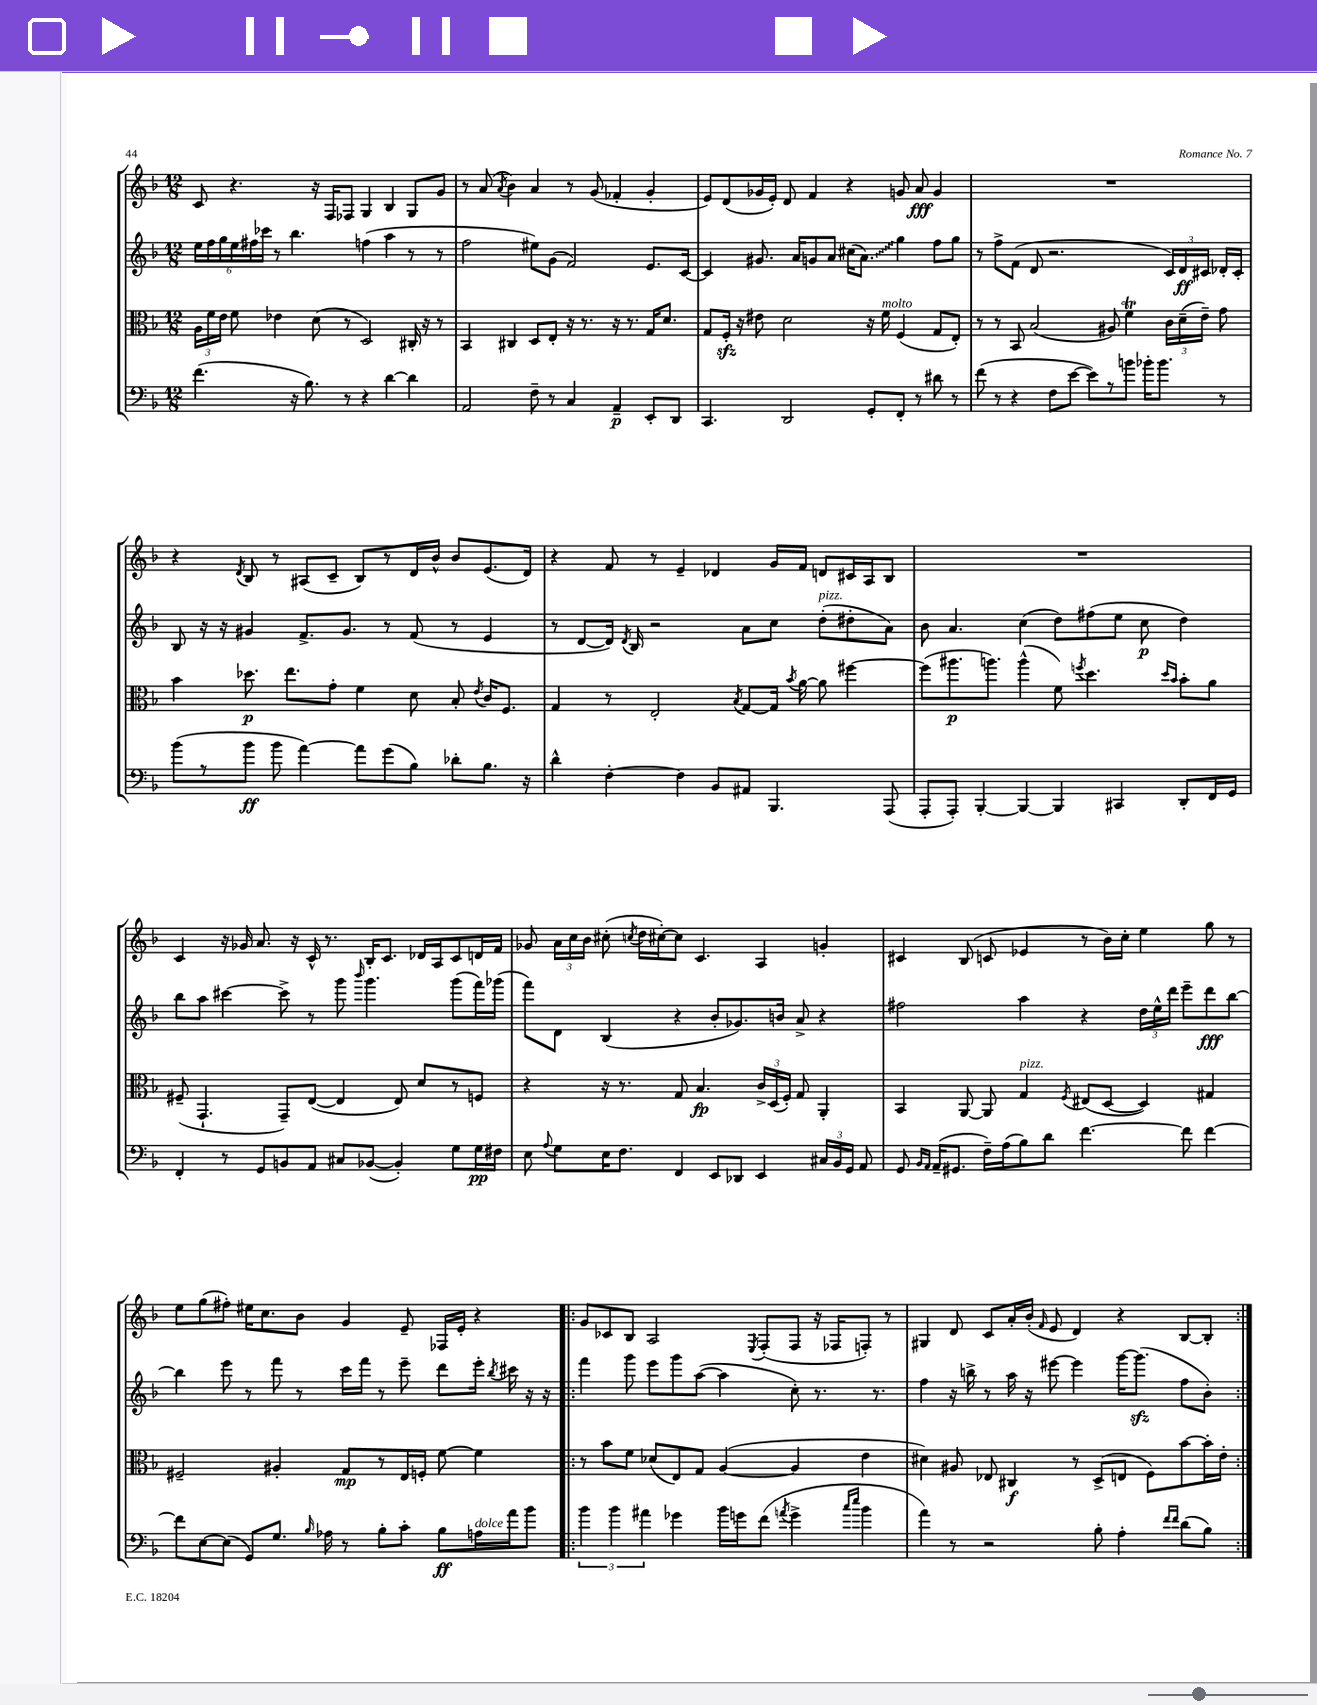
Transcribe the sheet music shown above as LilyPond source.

<<
\new StaffGroup <<
\new Staff = "s0" {
    \clef treble \key f \major \numericTimeSignature \time 12/8
    \autoBeamOff c'8 r4. r16 f16[ fes8] g4 bes4 g8[ g'8] |
    r8 a'8( \acciaccatura { a'8 } bes'4) a'4 r8 g'8( fes'4-. g'4-. |
    e'8[) d'8( ges'16 e'16]-.) d'8 f'4 r4 g'8 a'8\fff g'4 |
    R1. |
    r4 \acciaccatura { d'8 } bes8 r8 ais8[( c'8]-- bes8[) r8 d'16 bes'16]-^ bes'8[ e'8.( d'16]) |
    r4 f'8 r8 e'4-- des'4 g'16[ f'16] d'8[ cis'16 a16 bes8] |
    R1. |
    c'4 r16 ges'16 a'8. r16 c'16-^ r8. bes16[-. c'8.] des'16[ a16 c'8 d'16 f'16] |
    ges'8 \tuplet 3/2 { a'16[ c''16 bes'16] } cis''8-.( \acciaccatura { c''8 } d''16[ cis''16~-.) cis''8] c'4. a4 g'4-. |
    cis'4 bes8( c'8 ees'4 r8 bes'16[) c''16]-. e''4 g''8 r8 |
    e''8[ g''8( fis''8]-.) eis''16[ c''8. bes'8] g'4 e'8-- fes16[ e'16]-. r4 |
    \repeat volta 2 { g'8[ ces'8 bes8] a2 \acciaccatura { e8 } f8[-.( f8] r16 fes16[ f8]-.) r8 |
    gis4 d'8 c'8[ a'16-. bes'16]-.( \grace { f'16 } e'8 d'4) r4 bes8[~ bes8]-. | }
}
\new Staff = "s1" {
    \clef treble \key f \major \numericTimeSignature \time 12/8
    \autoBeamOff \tuplet 6/4 { e''16[ f''16 g''16 e''16 fis''16 ces'''16] } r8 bes''4. f''4( a''4 r8 r8 |
    f''2 eis''8[) g'8]( f'2) e'8.[ c'16]~ |
    c'4 gis'8. a'16[ g'8 a'8] cis''16[( \once \override Glissando.style = #'zigzag a'8.]\glissando) g''4 f''8[ g''8] |
    r8 f''8[-> f'8]( d'8 r2. \tuplet 3/2 { c'16[) d'16\ff cis'16] } des'16[-. cis'16]-. |
    bes8 r16 r16 gis'4 f'8.[-> gis'8.] r8 f'8( r8 e'4 |
    r8 d'8[~ d'16]) \acciaccatura { d'8 } bes16 r2 a'8[ c''8] d''8[-.^\markup { \italic "pizz." }( dis''8-. a'8]) |
    bes'8 a'4. c''4( d''8[) fis''8( e''8] c''8\p d''4) |
    bes''8[ a''8] cis'''4~ cis'''8-> r8 g'''8 \grace { bes'''16 } g'''4. g'''8[( f'''16) ges'''16]( |
    f'''8[) d'8] bes4( r4 bes'8[-. ges'8.) b'16] a'8-> r4 |
    fis''2 a''4 r4 \tuplet 3/2 { d''16[ e''16-^ d'''16] } e'''8[-- d'''8\fff bes''8]~ |
    bes''4 e'''8 r8 f'''8 r8 c'''16[ f'''16] r8 e'''8-- d'''8[ e'''16]-. \acciaccatura { bes''8 } cis'''16 r16 r16 |
    \repeat volta 2 { f'''4 g'''8 e'''8[ g'''8 a''8]~( a''4 c''8-.) r8. r8. |
    f''4 r16 b''16-> r8 a''16 r16 eis'''8~ eis'''4 g'''16[~ g'''8.]\sfz( f''8[ bes'8]-.) | }
}
\new Staff = "s2" {
    \clef alto \key f \major \numericTimeSignature \time 12/8
    \autoBeamOff \tuplet 3/2 { a16[ f'16 e'16] } f'8 ees'4 d'8( r8 d2) cis16-. r16 r8 |
    bes,4 cis4 d8[ e8]-. r16 r8. r16 r8. g16[ d'8.] |
    g8[ f16]-.\sfz r16 eis'8 d'2 r16 f'16^\markup { \italic "molto" } f4( g8[ e8]-.) |
    r8 r8 bes,8 bes2( ais8) f'4\trill \tuplet 3/2 { c'16[ d'16--( e'16]--) } g'8 |
    bes'4 des''8.\p e''8.[ g'8]-. f'4 d'8 bes8-. \acciaccatura { e'8 } c'16[ f8.] |
    g4 r8 e2-. \acciaccatura { bes8 } g8[~ g16] \acciaccatura { bes'8 } a'16~ a'8 fis''4~ |
    fis''8[( ais''8.\p a''8.]) a''4-^( f'8) \acciaccatura { f''8 } d''4. \grace { d''16[ bes'16] } bes'8[-. a'8] |
    fis8--( g,4.-! g,8[--) e8]~( e4 e8) d'8[ r8 f8] |
    r4 r16 r8. g8 bes4.\fp \tuplet 3/2 { c'16[-> d16( f16]-.) } g8 a,4-. |
    bes,4 a,8~ a,8 g4^\markup { \italic "pizz." } \acciaccatura { f8 } eis8[( d8]~ d4) gis4 |
    fis2-- ais4-. g8[\mp r8 e16 f16]-. f'8~ f'4 |
    \repeat volta 2 { r8 bes'8[ f'8] des'8[( e8) g8] a4~( a4 e'4 |
    dis'4) ais8 ees8 cis4\f r8 d8[->( e8] f8[) bes'8~ bes'16-. e'16]-. | }
}
\new Staff = "s3" {
    \clef bass \key f \major \numericTimeSignature \time 12/8
    \autoBeamOff f'4.( r16 bes8.) r8 r4 d'4~ d'4 |
    a,2 f8-- r8 c4 a,4--\p e,8[-. d,8] |
    c,4. d,2 g,8[-. f,8]-. r8 dis'8 r8 |
    f'8( r8 r4 f8[ e'8]~ e'8[) r8 b'8] bes'16[-. bes'8.] r8 |
    bes'8[( r8 bes'8]\ff bes'8 a'4~) a'8[ g'8( bes8]) des'8[-. bes8.] r16 |
    d'4-^ f4~-. f4 bes,8[ ais,8] bes,,4. a,,8( |
    a,,8[-. a,,8]-.) bes,,4~-. bes,,4~ bes,,4 cis,4 d,8[-. f,16 g,16] |
    f,4-. r8 g,8[ b,8 a,8] cis8[ bes,8]~( bes,4-.) g8[ g16\pp fis16] |
    e8 \appoggiatura { a8 } g8[ e16 f8.] f,4 e,8[ des,8] e,4 \tuplet 3/2 { cis16[ bes,16 g,16] } a,8 |
    g,8 \grace { bes,16[ a,16] } a,16[--( gis,8.] f16[--) a16( bes8) d'8] f'4.~ f'8 f'4~ |
    f'8[ e8~ e8]( g,8[) g8.] \grace { bes16 } aes16 r8 bes8[-. c'8]-. bes8[\ff a16^\markup { \italic "dolce" } a'16 bes'8] |
    \repeat volta 2 { \tuplet 3/2 { bes'4 bes'4 ais'4 } ges'4 bes'16[ g'16 f'8]( \acciaccatura { a'8 } g'4-> \grace { c''16[ e''16] } bes'4 |
    a'4) r8 r2 bes8-. a4-. \grace { f'16[ f'16] } d'8[( bes8]) | }
}
>>
>>
\layout { \context { \Score \remove "Bar_number_engraver" } }
